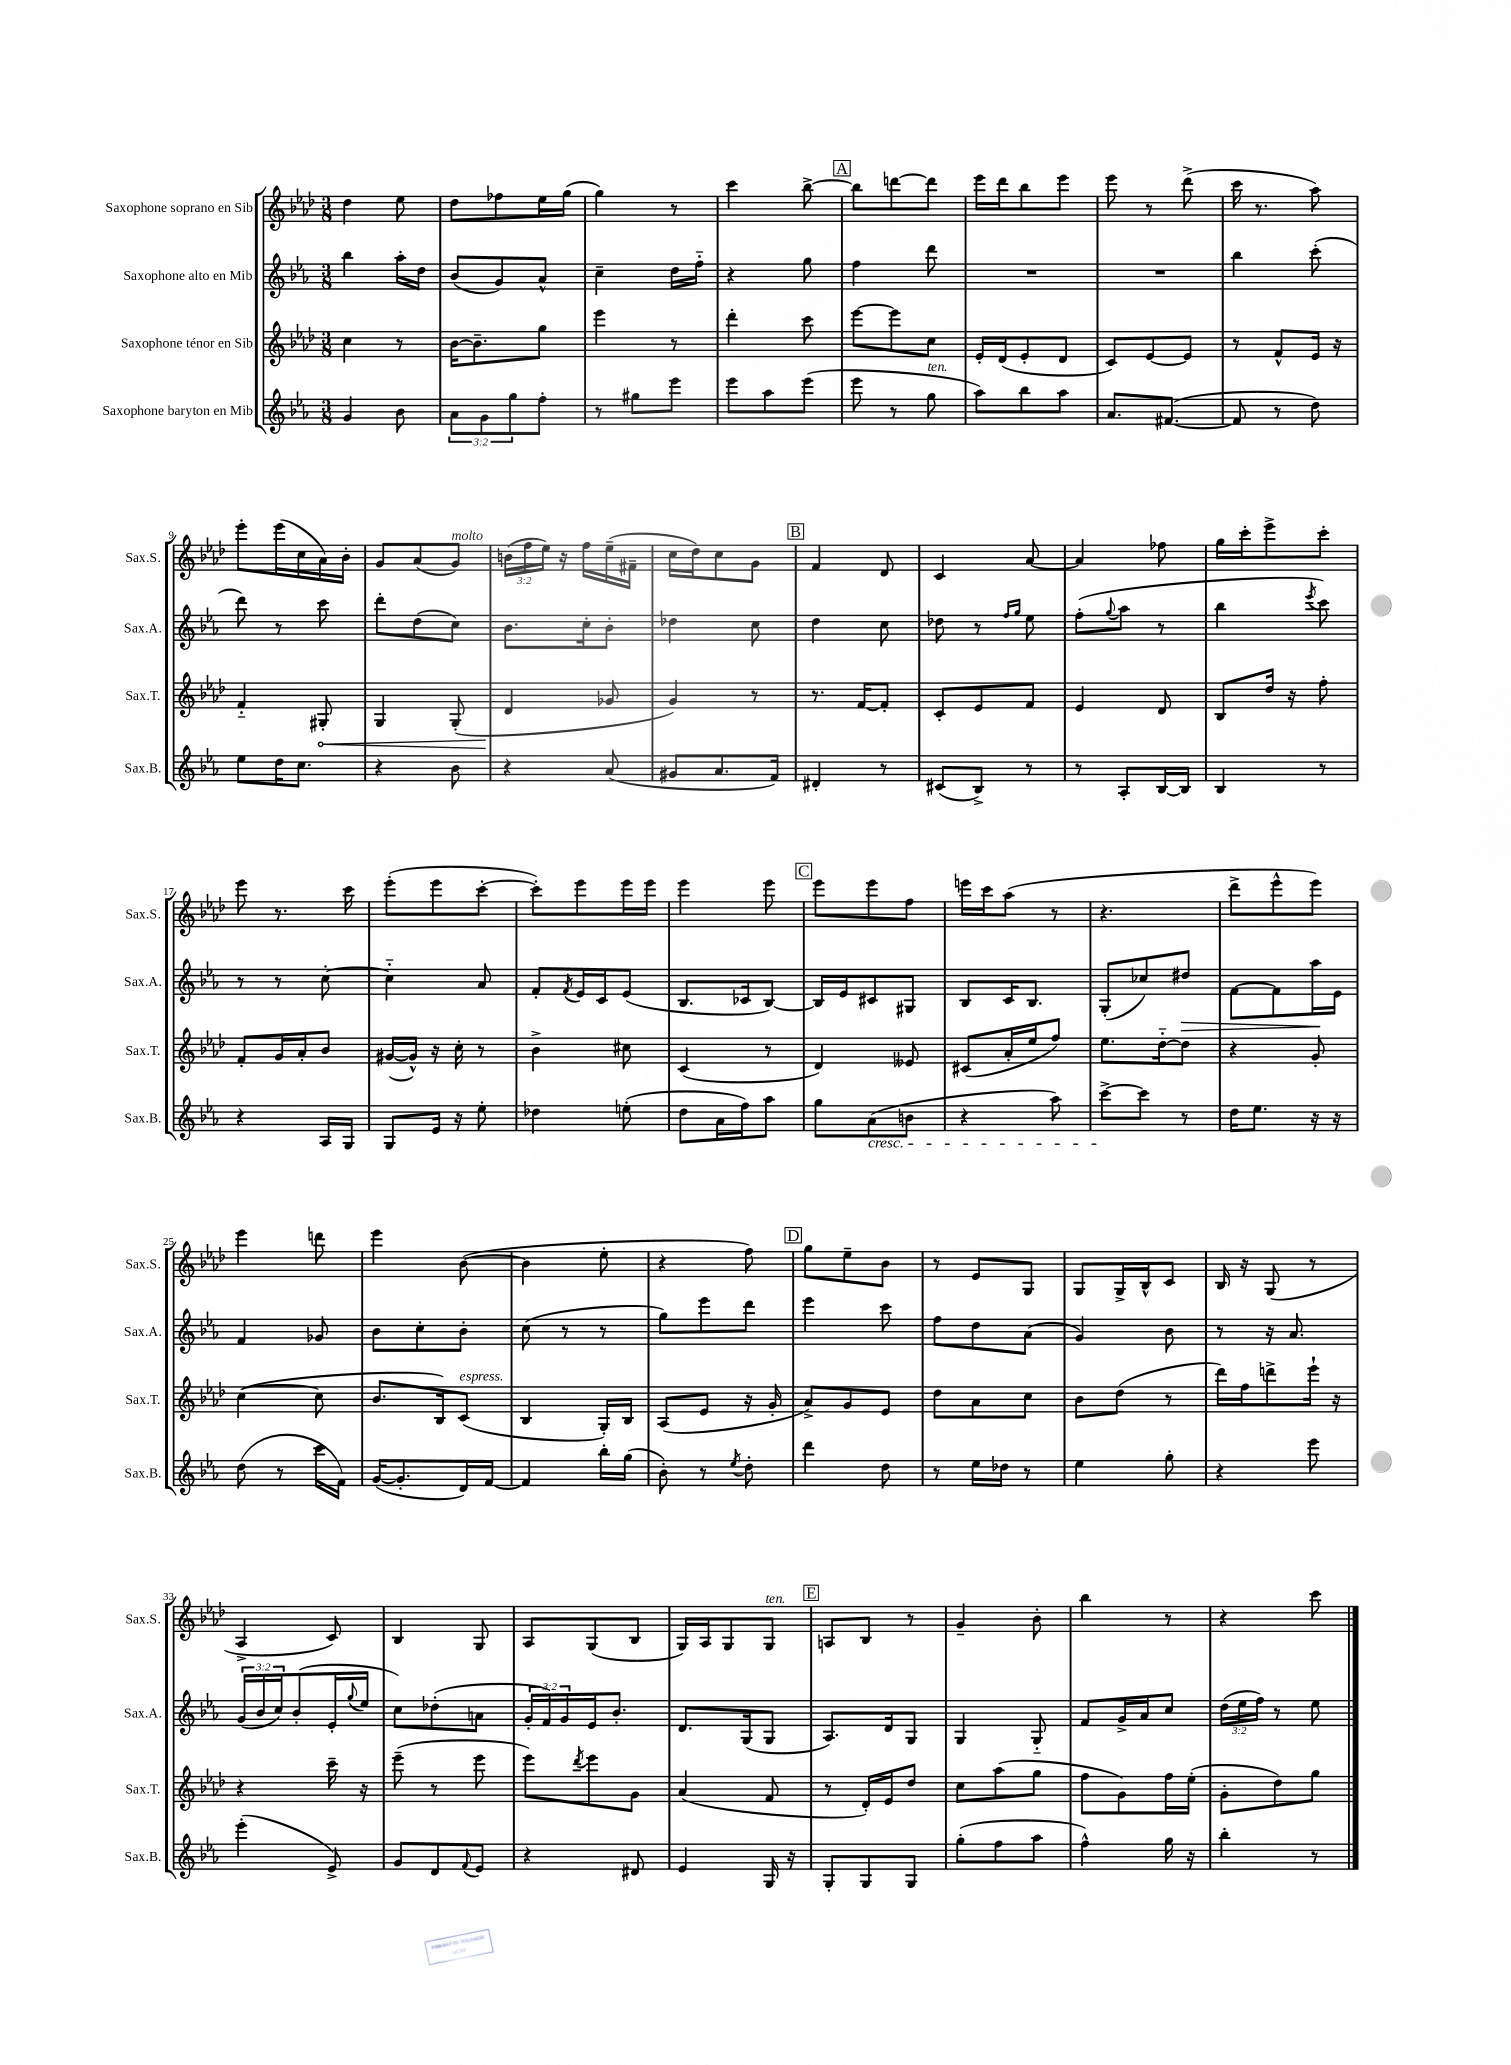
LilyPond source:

<<
\new StaffGroup <<
\new Staff = "s0" \with { instrumentName = "Saxophone soprano en Sib" shortInstrumentName = "Sax.S." } {
    \clef treble \key aes \major \numericTimeSignature \time 3/8 \override Staff.TupletNumber.text = #tuplet-number::calc-fraction-text
    des''4 ees''8 |
    des''8 fes''8 ees''16 g''16( |
    g''4) r8 |
    c'''4 bes''8~-> |
    \mark \markup { \box "A" } bes''8 d'''8~ d'''8 |
    ees'''16 des'''16 bes''8 ees'''8 |
    ees'''8 r8 des'''8->( |
    c'''16 r8. aes''8) |
    ees'''8-. ees'''16( c''16 aes'16) bes'16-. |
    g'8 aes'8( g'8^\markup { \italic "molto" }) |
    \tuplet 3/2 { b'16( f''16 ees''16) } r16 f''16 ees''16--( fis'16-- |
    c''16 des''16) c''8 g'8 |
    \mark \markup { \box "B" } f'4 des'8 |
    c'4 aes'8~ |
    aes'4 fes''8 |
    g''16 c'''16-. ees'''8-> c'''8-. |
    ees'''8 r8. c'''16 |
    ees'''8-.( ees'''8 c'''8~-. |
    c'''8-.) ees'''8 ees'''16 ees'''16 |
    ees'''4 ees'''8 |
    \mark \markup { \box "C" } ees'''8 ees'''8 f''8 |
    e'''16 c'''16 aes''8( r8 |
    r4. |
    des'''8-> ees'''8-^ ees'''8) |
    ees'''4 d'''8 |
    ees'''4 bes'8~( |
    bes'4 ees''8-. |
    r4 f''8) |
    \mark \markup { \box "D" } g''8 ees''8-- bes'8 |
    r8 ees'8 g8 |
    g8 g16-> bes16-^ c'8 |
    bes16 r16 g8( r8 |
    aes4-> c'8) |
    bes4 g8 |
    aes8 g8( bes8 |
    g16) aes16 g8 g8^\markup { \italic "ten." } |
    \mark \markup { \box "E" } a8 bes8 r8 |
    g'4-- bes'8-. |
    bes''4 r8 |
    r4 c'''8 \bar "|." |
}
\new Staff = "s1" \with { instrumentName = "Saxophone alto en Mib" shortInstrumentName = "Sax.A." } {
    \clef treble \key ees \major \numericTimeSignature \time 3/8 \override Staff.TupletNumber.text = #tuplet-number::calc-fraction-text
    bes''4 aes''16-. d''16 |
    bes'8( g'8) aes'8-^ |
    c''4-- d''16 f''16-_ |
    r4 g''8 |
    \mark \markup { \box "A" } f''4 d'''8 |
    R4. |
    R4. |
    bes''4 c'''8-.( |
    d'''8) r8 c'''8 |
    d'''8-. d''8( c''8) |
    bes'8. c''16-. bes'8-. |
    des''4 c''8 |
    \mark \markup { \box "B" } d''4 c''8 |
    des''8 r8 \grace { f''16 g''16 } ees''8 |
    f''8-.( \appoggiatura { g''8 } aes''8 r8 |
    bes''4 \acciaccatura { ees'''8 } c'''8) |
    r8 r8 c''8~-. |
    c''4-_ aes'8 |
    f'8-. \acciaccatura { f'8 } ees'16 c'16 ees'8( |
    bes8. ces'16 bes8~) |
    \mark \markup { \box "C" } bes16 ees'16 cis'8 gis8 |
    bes8 c'16 bes8. |
    g8-.( ces''8) dis''8\> |
    f'8~ f'8 aes''16\! ees'16 |
    f'4 ges'8 |
    bes'8 c''8-. bes'8-. |
    c''8( r8 r8 |
    g''8) ees'''8 d'''8 |
    \mark \markup { \box "D" } ees'''4 c'''8 |
    f''8 d''8 aes'8( |
    g'4) bes'8 |
    r8 r16 aes'8. |
    \tuplet 3/2 { g'16( bes'16 c''16) } bes'8-.( ees'16-. \appoggiatura { g''8 } ees''16 |
    c''8) des''8-.( a'8 |
    \tuplet 3/2 { g'16-. f'16) g'16 } ees'16 bes'8.-. |
    d'8. g16( g8 |
    \mark \markup { \box "E" } aes8.) d'16 g8 |
    g4 g8-_ |
    f'8 g'16-> aes'16 c''8 |
    \tuplet 3/2 { d''16( ees''16 f''16) } r8 ees''8 \bar "|." |
}
\new Staff = "s2" \with { instrumentName = "Saxophone ténor en Sib" shortInstrumentName = "Sax.T." } {
    \clef treble \key aes \major \numericTimeSignature \time 3/8
    c''4 r8 |
    bes'16~ bes'8.-- g''8 |
    ees'''4 r8 |
    des'''4-. c'''8 |
    \mark \markup { \box "A" } ees'''8~ ees'''8 c''8 |
    ees'16-. des'16( ees'8-. des'8 |
    c'8) ees'8~ ees'8 |
    r8 f'8-^ ees'16 r16 |
    f'4-_ \once \override Hairpin.circled-tip = ##t gis8-.\< |
    g4 g8-.( |
    des'4\! ges'8 |
    g'4) r8 |
    \mark \markup { \box "B" } r8. f'16~ f'8-. |
    c'8-. ees'8 f'8 |
    ees'4 des'8 |
    bes8 des''16 r16 f''8-. |
    f'8-. g'16 aes'16-. bes'8 |
    gis'16~( gis'16-^) r16 c''16-. r8 |
    bes'4-> cis''8 |
    c'4( r8 |
    \mark \markup { \box "C" } des'4) eeses'8 |
    cis'8( aes'16-. ees''16 f''8) |
    ees''8. des''16~-_ des''8 |
    r4 g'8-. |
    c''4~( c''8 |
    bes'8. bes16) c'8^\markup { \italic "espress." }( |
    bes4 g16-.) bes16 |
    aes8( ees'8 r16 g'16-. |
    \mark \markup { \box "D" } aes'8->) g'8 ees'8 |
    des''8 aes'8 c''8 |
    bes'8 des''8( r8 |
    des'''16) f''16 d'''8-> ees'''16-! r16 |
    r4 c'''16-- r16 |
    ees'''8--( r8 ees'''8 |
    ees'''8) \acciaccatura { des'''8 } ees'''8 g'8 |
    aes'4( f'8 |
    \mark \markup { \box "E" } r8 des'16-.) ees'16 des''8 |
    c''8 aes''8( g''8 |
    f''8 g'8) f''16 ees''16-.( |
    g'8-. des''8) g''8 \bar "|." |
}
\new Staff = "s3" \with { instrumentName = "Saxophone baryton en Mib" shortInstrumentName = "Sax.B." } {
    \clef treble \key ees \major \numericTimeSignature \time 3/8 \override Staff.TupletNumber.text = #tuplet-number::calc-fraction-text
    g'4 bes'8 |
    \tuplet 3/2 { aes'8 g'8 g''8 } f''8-. |
    r8 gis''8 ees'''8 |
    ees'''8 aes''8 ees'''8( |
    \mark \markup { \box "A" } ees'''8 r8 g''8^\markup { \italic "ten." } |
    aes''8) bes''8 aes''8 |
    aes'8. fis'8.~( |
    fis'8 r8 d''8) |
    ees''8 d''16 c''8. |
    r4 bes'8 |
    r4 aes'8( |
    gis'8 aes'8. f'16) |
    \mark \markup { \box "B" } dis'4-. r8 |
    cis'8( bes8->) r8 |
    r8 aes8-. bes16~ bes16 |
    bes4 r8 |
    r4 aes16 g16 |
    g8 ees'16 r16 ees''8-. |
    des''4 e''8-.( |
    d''8 aes'16 f''16) aes''8 |
    \mark \markup { \box "C" } g''8 aes'8\cresc( b'8 |
    r4 aes''8) |
    c'''8~->\! c'''8 r8 |
    d''16 ees''8. r16 r16 |
    d''8( r8 c'''16 f'16) |
    g'16~( g'8.-. d'16) f'16~ |
    f'4 bes''16-. g''16( |
    bes'8-.) r8 \acciaccatura { ees''8 } d''8-. |
    \mark \markup { \box "D" } d'''4 d''8 |
    r8 ees''16 des''16 r8 |
    ees''4 g''8-. |
    r4 ees'''8 |
    ees'''4-.( ees'8->) |
    g'8 d'8 \appoggiatura { f'8 } ees'8 |
    r4 dis'8 |
    ees'4 g16 r16 |
    \mark \markup { \box "E" } g8-. g8 g8 |
    g''8-.( f''8 aes''8 |
    f''4-^) g''16 r16 |
    bes''4-. r8 \bar "|." |
}
>>
>>
